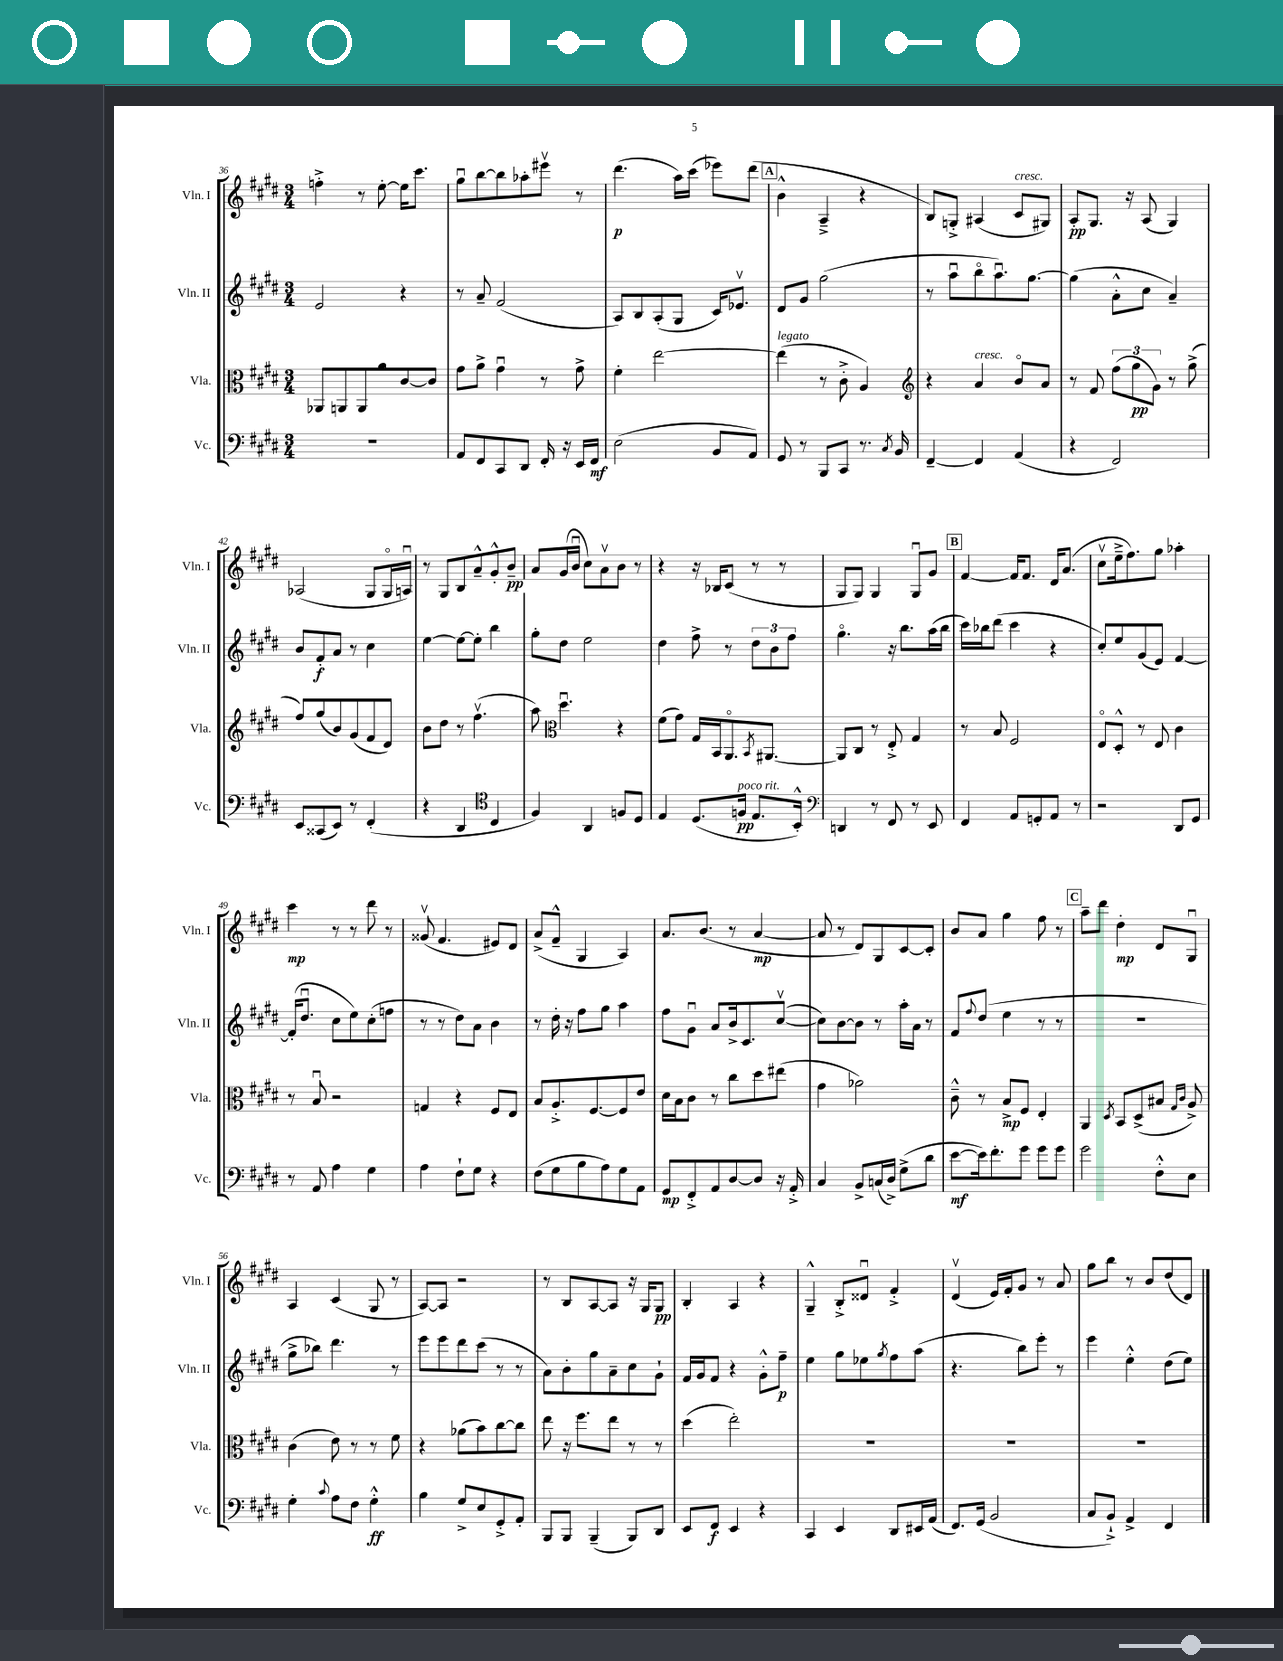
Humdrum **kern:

**kern	**kern	**kern	**kern
*staff4	*staff3	*staff2	*staff1
*clefF4	*clefC3	*clefG2	*clefG2
*k[f#c#g#d#]	*k[f#c#g#d#]	*k[f#c#g#d#]	*k[f#c#g#d#]
*M3/4	*M3/4	*M3/4	*M3/4
2.r	8AA-	2e	4ff'^
.	8AA	.	.
.	8AA	.	8r
.	8a	.	[8ee'
.	[8c#	4r	16ee]
.	.	.	8.ccc#
.	8c#]	.	.
=	=	=	=
8AA	8g#	8r	8gg#u
8FF#	8a^	8a~	[8bb
8CC#	4g#u	(2f#	8bb]
8DD#	.	.	8aa-'
16FF#'	8r	.	8eee#v
16r	.	.	.
16EE	8g#^	.	8r
16FF#	.	.	.
=	=	=	=
(2E	4f#'	8A)	(4.ddd#
.	.	8B	.
.	[2ee	(8A'	.
.	.	8G#	16aa)
.	.	.	(16ccc#
8BB	.	16c#)	8eee-)
.	.	8.e-v	.
8AA)	.	.	(8ddd#
=	=	=	=
8GG#	(4ee]	8d#	4b^^
8r	.	8g#	.
8BBB	8r	(2gg#	4A~^
8CC#	8c#'^	.	.
8.r	4A)	.	4r
8qC#	.	.	.
16BB	.	.	.
=	=	=	=
*	*clefG2	*	*
[4FF#~	4r	8r	8B)
.	.	8aau	8G'^
4FF#]	4a	8bbo	(4A#
.	.	8.aau)	.
(4AA	8bo	.	8c#
.	.	[8.gg#	.
.	8a	.	8G#)
=	=	=	=
4r	8r	(4gg#]	8A'
.	8f#	.	8.G#
2FF#)	(12ff#	8a'^^	.
.	.	.	16r
.	12gg#	.	.
.	.	8cc#	(8A
.	12g#)	.	.
.	8r	4a~)	4G#)
.	(8gg#^	.	.
=	=	=	=
8EE	8ff#)	8b	(2A-
(8CC##	(8gg#	8f#'	.
8EE)	8b)	8a	.
8r	(8g#	8r	.
(4FF#'	8f#	4cc#	8G#
.	8d#)	.	16G#o
.	.	.	16Au)
=	=	=	=
4r	8b	[4ee	8r
.	8dd#	.	8G#
4DD#	8r	8ee_	8B
.	(4.ff#v	8ee']	8a~^^
*clefC4	*	*	*
4C#	.	4bb	8g#'^^
.	.	.	8b~
=	=	=	=
4F#)	8aa)	8gg#'	8a
*	*clefC3	*	*
.	4.dd#u	8dd#	(16g#
.	.	.	16bu
4AA	.	2ee	8cc#)
.	.	.	8av
8F	4r	.	8b
8D#	.	.	8r
=	=	=	=
4E	(8f#	4dd#	4r
.	8g#)	.	.
(8.D#	16G#	8ff#^	16r
.	16BB	.	16B-
.	8.AAo	8r	(8c#
16F	.	.	.
8.E	.	12dd#	8r
.	8qBB	.	.
.	[8.AA#	.	.
.	.	12b	.
.	.	.	8r
.	.	12ff#	.
16BB'^^)	.	.	.
=	=	=	=
*clefF4	*	*	*
4DD	8AA#]	4.gg#o	8G#
.	8C#	.	8G#)
8r	8r	.	4G#
8FF#	8E'^	16r	.
.	.	8.bb	.
8r	4G#	.	8G#u
8EE	.	(16aa	8g#
.	.	16bb	.
=	=	=	=
4FF#	8r	16ccc#)	[4f#
.	.	16bb-	.
.	8B	(8ddd#	.
8AA	2F#	4ccc#	16f#]
.	.	.	8.f#
8GG'	.	.	.
8AA	.	4r	16d#
.	.	.	(8.a
8r	.	.	.
=	=	=	=
2r	8Eo	8cc#')	8cc#v
.	8D#'^^	8ee	16ee~^
.	.	.	8.ff#)
.	8r	(8g#	.
.	8E	8e)	8gg#
8DD#	4c#	[4f#	4aa-'
8GG#	.	.	.
=	=	=	=
8r	8r	(16f#']	4ccc#
.	.	8.dd#u	.
8AA	8Bu	.	.
4A	2r	8cc#	8r
.	.	8ee)	8r
4G#	.	(8cc#'	8ddd#
.	.	8ff	8r
=	=	=	=
4A	4G	8r	(8g##v
.	.	8r	4.f#
8F#`	4r	8dd#)	.
8G#	.	8a	.
4r	8F#	4b	8e#)
.	8E	.	8d#
=	=	=	=
(8F#	8B	8r	(8a^
8G#	8.A'^	16dd#'	8f#~^^
.	.	16r	.
8B	.	8ff#	4G#
.	[8.F#	.	.
8A)	.	8gg#	.
8G#	8F#]	4aa	4A)
8AA	8e	.	.
=	=	=	=
8GG#	16d#	8ff#	8.a
.	16B	.	.
8FF#'^	8c#	8g#u	.
.	.	.	(8.b
8AA	8r	8a	.
[8D#	8cc#	16b^	8r
.	.	8.c#	.
8D#]	8dd#	.	[4a
16r	(8ee#	([8cc#v	.
16AA'^	.	.	.
=	=	=	=
4C#	4g#	8cc#])	8a]
.	.	[8b	8r
8BB^	2a-)	8b]	8d#)
(16C	.	8r	8G#
16D#^)	.	.	.
(8G#^	.	16aa'	[8c#
.	.	16a	.
8d#	.	8r	8c#']
=	=	=	=
[8e	8c#~^^	8f#	8b
.	.	8qqff#	.
16e])	8r	(8dd#	8a
8.f#'	.	.	.
.	8B^	4ee	4gg#
8g#	8F#	.	.
8g#	4E'	8r	8ff#
8g#	.	8r	8r
=	=	=	=
2g#	4AA	2.r	8aa~
.	.	.	8ddd#
.	8qD#	.	.
.	8BB	.	4dd#'
.	(8D#^	.	.
8F#'^^	8B#	.	8d#
.	16qqG#	.	.
.	16qqc#	.	.
8E	8A^)	.	8G#u
=	=	=	=
4G#'	(4c#	8gg#^	4A
.	.	8bb-)	.
8qqc#	.	.	.
8A	8e)	4.ddd#	(4c#
8F#	8r	.	.
4G#'^^	8r	.	8G#
.	8f#	8r	8r
=	=	=	=
4B	4r	8eee	[8A)
.	.	8eee	8A]
8G#^	(8a-	8ddd#	2r
8E	8b)	(8ccc#	.
8GG#'^	[8cc#	8r	.
8AA'	8cc#]	8r	.
=	=	=	=
8BBB	8ee	8a)	8r
8BBB	16r	8b'	8B
.	8.ff#	.	.
(4BBB~	.	8gg#	[8A
.	8ee	8a~	8A]
8BBB)	8r	8cc#	16r
.	.	.	16G#
8DD#	8r	8g#`	8G#
=	=	=	=
8EE	(4dd#	16f#	4B'
.	.	16g#	.
8FF#	.	8f#	.
4EE	2ee')	4r	4A
4r	.	8g#'^^	4r
.	.	8ff#~	.
=	=	=	=
4CC#	2.r	4ee	4G#~^^
4EE	.	8gg#	8B'^
.	.	8ee-	8d##u
.	.	8qgg#	.
8DD#	.	8ff#	4f#'^
16EE#	.	(8aa	.
(16AA	.	.	.
=	=	=	=
8.FF#)	2.r	4.r	(4d#v
(16GG#	.	.	.
2BB	.	.	16e)
.	.	.	16f#'
.	.	8bb)	8g#
.	.	8eee'	8r
.	.	8r	8a
=	=	=	=
8C#	2.r	4eee	8gg#
8BB`^)	.	.	8bb
4AA^	.	4ee'^^	8r
.	.	.	8b
4FF#	.	(8dd#	(8dd#
.	.	8ee)	8d#)
==	==	==	==
*-	*-	*-	*-
